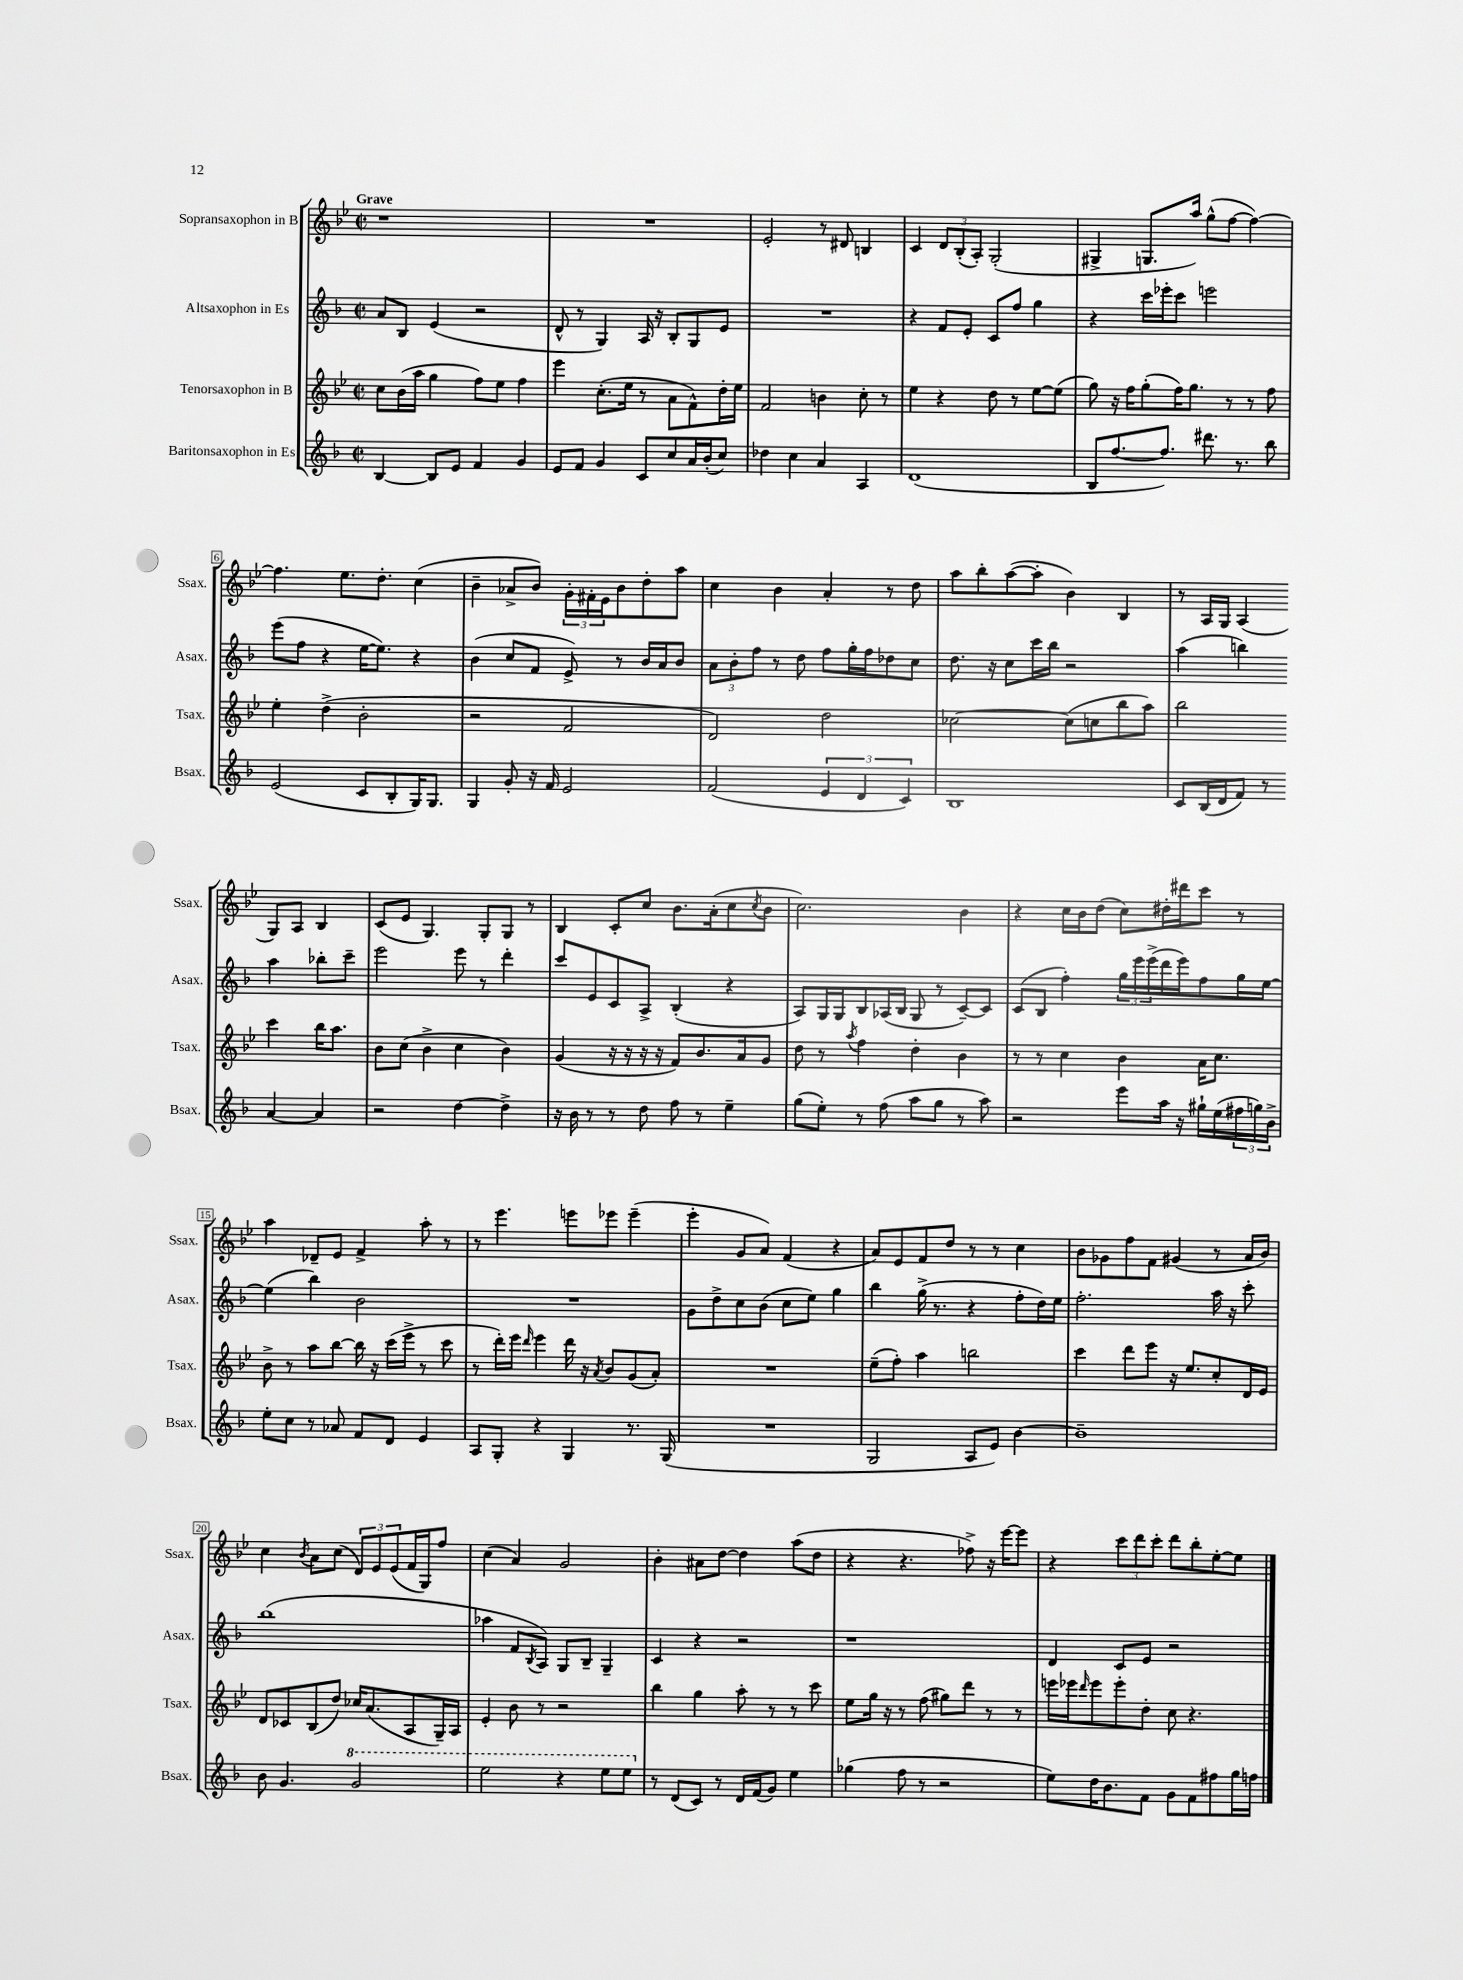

**kern	**kern	**kern	**kern
*staff4	*staff3	*staff2	*staff1
*clefG2	*clefG2	*clefG2	*clefG2
*k[b-]	*k[b-e-]	*k[b-]	*k[b-e-]
*M2/2	*M2/2	*M2/2	*M2/2
*met(c|)	*met(c|)	*met(c|)	*met(c|)
[4B-	8cc	8a	1r
.	(16b-	8B-	.
.	16aa	.	.
8B-]	4gg	(4e	.
8e	.	.	.
4f	8ff)	2r	.
.	8ee-	.	.
4g	4ff	.	.
=	=	=	=
8e	4eee-	8d^^	1r
8f	.	8r	.
4g	(8.cc'	4G)	.
.	16ee-	.	.
8c	8r	16A	.
.	.	16r	.
8cc	8a	8B-'	.
16a	8f^^)	8G	.
(16b-'	.	.	.
8cc)	16dd'	8e	.
.	16ee-	.	.
=	=	=	=
4dd-	2f	1r	2e-'
4cc	.	.	.
4a	4b	.	8r
.	.	.	8d#
4A	8cc'	.	4B
.	8r	.	.
=	=	=	=
(1d	4ee-	4r	4c
.	4r	8f	12d
.	.	.	(12B-'
.	.	8e'	.
.	.	.	12A')
.	8dd	8c	(2G'
.	8r	8ff	.
.	[8ee-	4gg	.
.	(8ee-]	.	.
=	=	=	=
8B-	8gg)	4r	4G#^
[8.ff	16r	.	.
.	16ff	.	.
.	(8gg'	16ccc	8.G
8.ff])	.	16eee-'	.
.	16ff)	8ccc	.
.	8.gg	.	16aa)
8.ddd#	.	2eee	(8gg^^
.	8r	.	[8ff
8.r	.	.	.
.	8r	.	4ff_)
8bb-	8ff	.	.
=	=	=	=
(2e	4ee-'	(8eee	4.ff]
.	.	8ff	.
.	(4dd^	4r	.
.	.	.	8.ee-
8c	2b-'	[16ee	.
.	.	8.ee])	8.dd'
8B-'	.	.	.
16G)	.	4r	(4cc
8.G	.	.	.
=	=	=	=
4G	2r	(4b-	4b-~
8g'	.	8cc	8a-^
16r	.	8f	8b-)
16f	.	.	.
2e	2f	8e^)	24g'
.	.	.	24f#'
.	.	.	24e-
.	.	8r	8b-
.	.	16b-	8dd'
.	.	16a	.
.	.	8b-	8aa
=	=	=	=
(2f	2d)	12a	4cc
.	.	12b-'	.
.	.	12ff	.
.	.	8r	4b-
.	.	8dd	.
6e	2dd	8ff	4a'
.	.	16gg'	.
6d	.	.	.
.	.	16ff	.
.	.	8dd-	8r
6c)	.	.	.
.	.	8cc	8dd
=	=	=	=
1B-	[2cc-	8.dd	8aa
.	.	.	8bb-'
.	.	16r	.
.	.	8cc	([8aa
.	.	16ccc	8aa']
.	.	16bb-	.
.	(8cc-]	2r	4b-)
.	8cc	.	.
.	8bb-	.	4B-
.	8aa)	.	.
=	=	=	=
8c	2bb-	(4aa	8r
(16B-	.	.	16A
16d	.	.	16G
8f)	.	4bb)	(4A
8r	.	.	.
[4a	4ccc	4aa	8G)
.	.	.	8A
4a]	16bb-	8bb-'	4B-
.	8.aa	.	.
.	.	8ccc~	.
=	=	=	=
2r	8b-	2eee	(8c
.	(8cc	.	8e-
.	4b-^	.	4.G)
[4dd	4cc	8eee	.
.	.	8r	8G'
4dd^]	4b-)	4ddd'	8G
.	.	.	8r
=	=	=	=
16r	(4g	8ccc	4B-
16b-	.	.	.
8r	.	8e	.
8r	16r	8c	8c'
.	16r	.	.
8dd	16r	8A^	8cc
.	16r	.	.
8ff	8f)	(4B-'	8.b-
8r	8.b-	.	.
.	.	.	(16a'
4ee~	.	4r	8cc
.	16a	.	.
.	.	.	8qcc
.	8g	.	8b-
=	=	=	=
(8gg	8dd	8A)	2.cc)
8ee')	8r	16G	.
.	.	16G	.
.	8qaa	.	.
8r	4ff	8B-	.
(8ff	.	(16A-	.
.	.	16B-	.
8aa	4dd'	8G	.
8gg	.	8r	.
8r	4b-	[8c~)	4b-
8aa)	.	8c]	.
=	=	=	=
2r	8r	(8c	4r
.	8r	8B-	.
.	4cc	4ff')	16cc
.	.	.	16b-
.	.	.	(8dd
8eee	4b-	24gg	8cc)
.	.	24eee	.
.	.	(24eee^	.
16aa	.	16ddd	16dd#'
16r	.	16eee)	16ddd#
16gg#`	16a	8ff	8ccc
(16ee	8.cc	.	.
24ff#	.	16gg	8r
24gg)	.	.	.
.	.	[16ee	.
24b-^	.	.	.
=	=	=	=
8ee'	8b-^	(4ee]	4aa
8cc	8r	.	.
8r	8aa	4bb-)	8d-~
8a-	[8bb-	.	8e-
8f	16bb-]	2b-	4f^
.	16r	.	.
8d	(16ccc	.	.
.	16eee-^	.	.
4e	8r	.	8aa'
.	8ccc	.	8r
=	=	=	=
8A	8r	1r	8r
8G'	16ddd')	.	4.eee-
.	16eee-	.	.
.	16qqddd	.	.
4r	4eee-	.	.
4G	16ddd	.	8eee
.	16r	.	.
.	8qa	.	.
.	8b-	.	8eee-
8.r	(8g	.	(4eee-~
.	8a')	.	.
(16G	.	.	.
=	=	=	=
1r	1r	8g	4eee-'
.	.	8dd^	.
.	.	8cc	8g
.	.	(8b-	8a)
.	.	8cc	(4f
.	.	8ee)	.
.	.	4gg	4r
=	=	=	=
2G	(8ee-~	4bb-	8a)
.	8ff')	.	8e-
.	4aa	(16gg^	8f
.	.	8.r	.
.	.	.	8dd
8A	2bb	4r	8r
8e)	.	.	8r
[4b-	.	8ff'	4cc
.	.	16dd)	.
.	.	16ee	.
=	=	=	=
1b-~]	4ccc	2.ff'	8b-
.	.	.	8g-
.	8ddd	.	8ff
.	8eee-	.	8f
.	16r	.	(4g#
.	8.ee-	.	.
.	8cc'	16aa	8r
.	.	16r	.
.	16d	8ccc'	16a
.	16e-	.	16b-)
=	=	=	=
8b-	8d	(1bb-	4cc
4.g	8c-	.	.
.	.	.	8qb-
.	(8B-	.	8a
.	8dd)	.	(8cc
2gg	16cc-	.	12d)
.	(8.a	.	.
.	.	.	12e-
.	.	.	(12e-
.	8A	.	16f
.	.	.	16G)
.	16G~)	.	8ff
.	16A	.	.
=	=	=	=
2eee	4e-'	4aa-	(4cc
.	8b-	8f	4a)
.	.	8qB-	.
.	8r	8A)	.
4r	2r	8G	2g
.	.	8B-~	.
8eee	.	4G~	.
8eee	.	.	.
=	=	=	=
8r	4bb-	4c	4b-'
(8d	.	.	.
8c)	4gg	4r	8a#
8r	.	.	[8dd
16d	8aa'	2r	4dd]
(16f	.	.	.
8g)	8r	.	.
4ee	8r	.	(8aa
.	8ccc	.	8dd
=	=	=	=
(4gg-	8ee-	1r	4r
.	16gg	.	.
.	16r	.	.
8ff	8r	.	4.r
8r	(8ff	.	.
2r	8gg#)	.	.
.	8ddd	.	8ff-^)
.	8r	.	16r
.	.	.	[16eee-
.	8r	.	8eee-]
=	=	=	=
8ee)	16eee	4d	4r
.	16eee-	.	.
.	16qqddd	.	.
16dd	8eee-	.	.
8.b-	.	.	.
.	8eee-'	8c	12ccc
.	.	.	12ddd
8f	8dd'	8e	.
.	.	.	12ccc'
8g	8cc	2r	8ddd
8f	4.r	.	8bb-'
8ff#	.	.	[8ee-'
16gg	.	.	8ee-]
16ff	.	.	.
==	==	==	==
*-	*-	*-	*-
